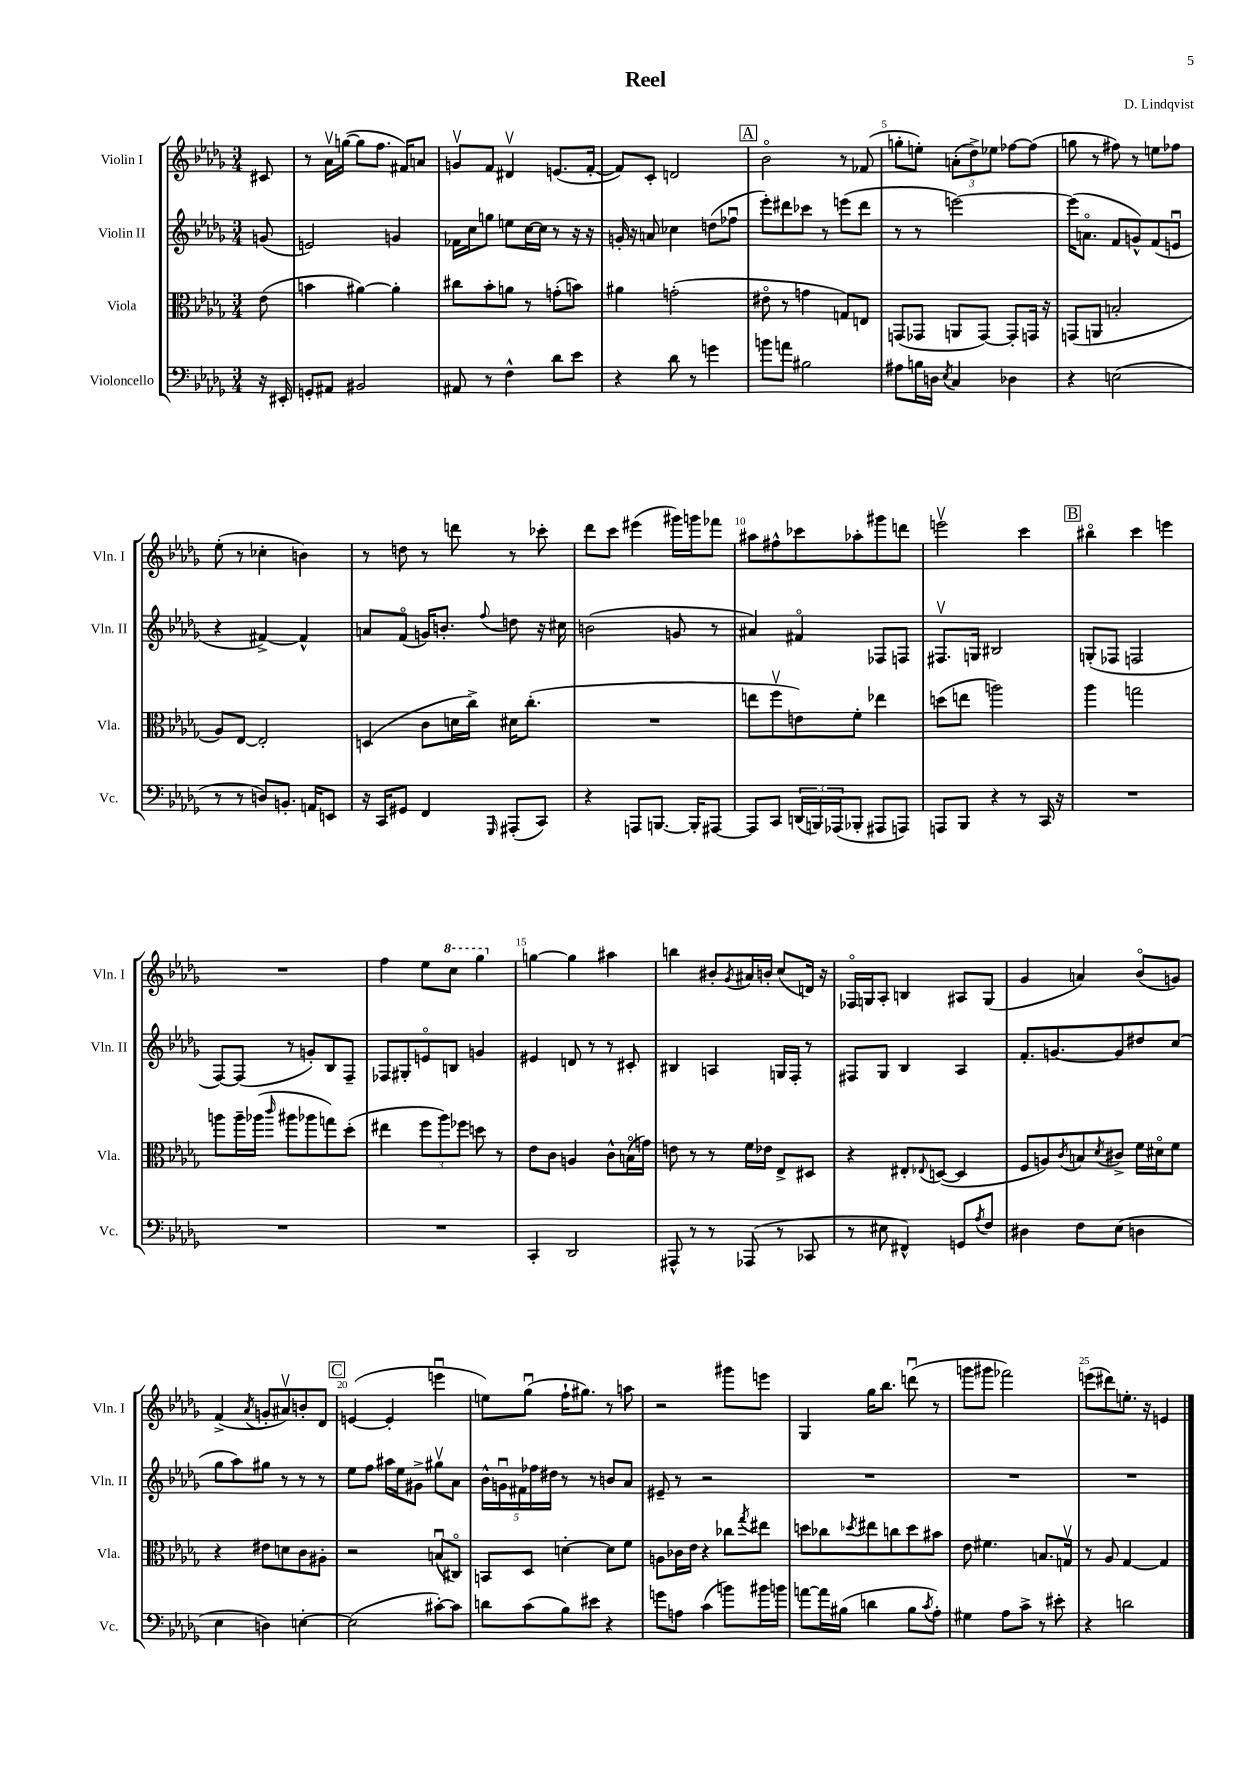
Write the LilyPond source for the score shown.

\header { title = "Reel" composer = "D. Lindqvist" }
<<
\new StaffGroup <<
\new Staff = "s0" \with { instrumentName = "Violin I" shortInstrumentName = "Vln. I" } {
    \clef treble \key des \major \numericTimeSignature \time 3/4 \partial 8
    cis'8 |
    r8 aes'16\upbow g''16~( g''8 f''8. fis'16) a'8 |
    g'8\upbow f'8 dis'4\upbow e'8.( f'16~-. |
    f'8) c'8-. d'2 |
    \mark \markup { \box "A" } bes'2\flageolet r8 fes'8( |
    g''8-. e''8-.) \tuplet 3/2 { a'8-.( des''8->) ees''8 } fes''8~ fes''8( |
    g''8 r8 fis''8) r8 e''8 fes''8 |
    ees''8-.( r8 ces''4-. b'4) |
    r8 d''8 r8 d'''8 r8 ces'''8-. |
    des'''8 c'''8 eis'''4( gis'''16) g'''16 fes'''8 |
    ais''8 fis''8-^ ces'''8 aes''8-. gis'''8 d'''8 |
    e'''2\upbow c'''4 |
    \mark \markup { \box "B" } bis''4\flageolet c'''4 e'''4 |
    R2. |
    f''4 ees''8 \ottava #1 c'''8 ges'''4 \ottava #0 |
    g''4~ g''4 ais''4 |
    b''4 bis'8-. \acciaccatura { ges'8 } ais'16 b'16-. c''8( d'16) r16 |
    fes16\flageolet g16 aes8-. b4 ais8 g8( |
    ges'4 a'4) bes'8\flageolet( g'8) |
    f'4->( \acciaccatura { aes'8 } g'8-. ais'8\upbow) b'8-. des'8 |
    \mark \markup { \box "C" } e'4~( e'4-. e'''4\downbow |
    e''8) ges''8\downbow( f''16-! gis''8.) r8 a''8 |
    r2 gis'''8 e'''8 |
    ges4 ges''16 bes''8. d'''8\downbow( r8 |
    g'''8 gis'''8 fes'''2) |
    e'''8( dis'''8) e''8.-. r16 e'4 \bar "|." |
}
\new Staff = "s1" \with { instrumentName = "Violin II" shortInstrumentName = "Vln. II" } {
    \clef treble \key des \major \numericTimeSignature \time 3/4 \partial 8
    g'8( |
    e'2) g'4 |
    fes'16 c''16 g''8 e''8 c''16~ c''16 r8 r16 r16 |
    g'16-. r16 a'8 ces''4 d''8( fes''8\downbow |
    \mark \markup { \box "A" } ees'''8-.) dis'''8 ces'''8 r8 e'''8( dis'''8 |
    r8 r8 e'''2~) |
    e'''16( a'8.\flageolet f'8 g'8-^) f'8( e'8\downbow |
    r4 fis'4~->) fis'4-^ |
    a'8 f'8\flageolet( g'16) b'8.-. \appoggiatura { f''8 } d''8 r16 cis''16 |
    b'2( g'8 r8 |
    ais'4) fis'4\flageolet fes8 f8 |
    fis8.\upbow g16 bis2 |
    \mark \markup { \box "B" } g8-.( fes8 f2 |
    f8~) f8( r8 g'8-.) bes8 f8-- |
    fes8 gis8-. e'8\flageolet b8 g'4 |
    eis'4 d'8 r8 r8 cis'8-. |
    bis4 a4 g16 f16-. r8 |
    fis8 ges8 bes4 aes4 |
    f'8.-. g'8.~ g'8 dis''8 c''8( |
    ges''8 aes''8) gis''8 r8 r8 r8 |
    \mark \markup { \box "C" } ees''8 f''8 ais''16 ees''16 gis'8-> gis''8\upbow aes'8 |
    \tuplet 5/4 { bes'16-^ g'16\downbow fis'16 fes''16 dis''16 } r8 r8 b'8 aes'8 |
    eis'8-- r8 r2 |
    R2. |
    R2. |
    R2. \bar "|." |
}
\new Staff = "s2" \with { instrumentName = "Viola" shortInstrumentName = "Vla." } {
    \clef alto \key des \major \numericTimeSignature \time 3/4 \partial 8
    ees'8( |
    b'4 ais'4~) ais'4-. |
    cis''8 bes'8-. a'8 r8 g'8-.( b'8) |
    ais'4 g'2-.( |
    \mark \markup { \box "A" } eis'8\flageolet r8 g'4 g8) e8 |
    g,8( ges,8 a,8 ges,8~) ges,8-. g,16 r16 |
    g,8( a,8 b2-. |
    aes8) ees8~ ees2-. |
    d4( c'8 d'16 c''16->) dis'16 c''8.-.( |
    R2. |
    e''8 f''8\upbow e'8) f'8-. ees''4 |
    d''8( e''8 a''2) |
    \mark \markup { \box "B" } aes''4 g''2 |
    a''8 a''16-- aes''16( \grace { c'''16 } ais''8 aes''8 g''8) des''8-.( |
    eis''4 \tuplet 3/2 { f''8 aes''8) fes''8 } d''8 r8 |
    ees'8 c'8 a4 c'8-^ b16\flageolet( g'16) |
    e'8 r8 r8 f'16 ees'16 ees8-> dis8 |
    r4 eis8-. \appoggiatura { ees8 } d8~( d4 |
    f8 a8) \acciaccatura { c'8 } b8 \acciaccatura { des'8 } cis'8-> f'16 dis'16\flageolet f'8 |
    r4 eis'8 d'8 c'8 ais8-. |
    \mark \markup { \box "C" } r2 b8\downbow( cis8\flageolet) |
    b,8 des8 d'4~-. d'8 f'8 |
    a8 ces'16 ees'16 r4 ces''8 \acciaccatura { ges''8 } eis''8 |
    d''8 ces''8 \acciaccatura { des''8 } eis''8 c''8 des''8 bis'8 |
    ees'8 fis'4. b8. g16\upbow |
    r8 aes8 ges4~ ges4 \bar "|." |
}
\new Staff = "s3" \with { instrumentName = "Violoncello" shortInstrumentName = "Vc." } {
    \clef bass \key des \major \numericTimeSignature \time 3/4 \partial 8
    r16 eis,16-. |
    g,8-. ais,8 bis,2 |
    ais,8 r8 f4-^ des'8 ees'8 |
    r4 des'8 r8 g'4 |
    \mark \markup { \box "A" } b'8 a'8 bis2 |
    ais8 b16 d16 \acciaccatura { ees8 } c4 des4 |
    r4 e2( |
    r8 r8 d8) b,8.-. a,16 e,8 |
    r16 c,16 gis,8 f,4 \grace { ges,,16 } ais,,8-.( c,8) |
    r4 a,,8 b,,8.~ b,,16-. ais,,8~ |
    ais,,8 c,8 \tuplet 3/2 { d,16( b,,16) aes,,16( } bes,,8-. ais,,8 a,,8) |
    a,,8 bes,,8 r4 r8 c,16 r16 |
    \mark \markup { \box "B" } R2. |
    R2. |
    R2. |
    c,4-. des,2 |
    ais,,8-^ r8 r8 aes,,8( r8 ces,8 |
    r8 eis8 fis,4-^) g,8 \acciaccatura { aes8 } f8 |
    dis4 f8 ees8( d4 |
    ees4 d4) e4~-. |
    \mark \markup { \box "C" } e2( cis'8~-.) cis'8 |
    d'8 c'8( bes8) eis'8 r4 |
    g'8 a8 c'4( b'8) bis'16 b'16 |
    a'8~ a'16 bis16( d'4 bis8 \acciaccatura { c'8 } aes8-.) |
    gis4 aes8 c'8-> r8 eis'8-. |
    r4 d'2 \bar "|." |
}
>>
>>
\layout { \context { \Score \override BarNumber.break-visibility = ##(#f #t #t) barNumberVisibility = #(every-nth-bar-number-visible 5) } }
